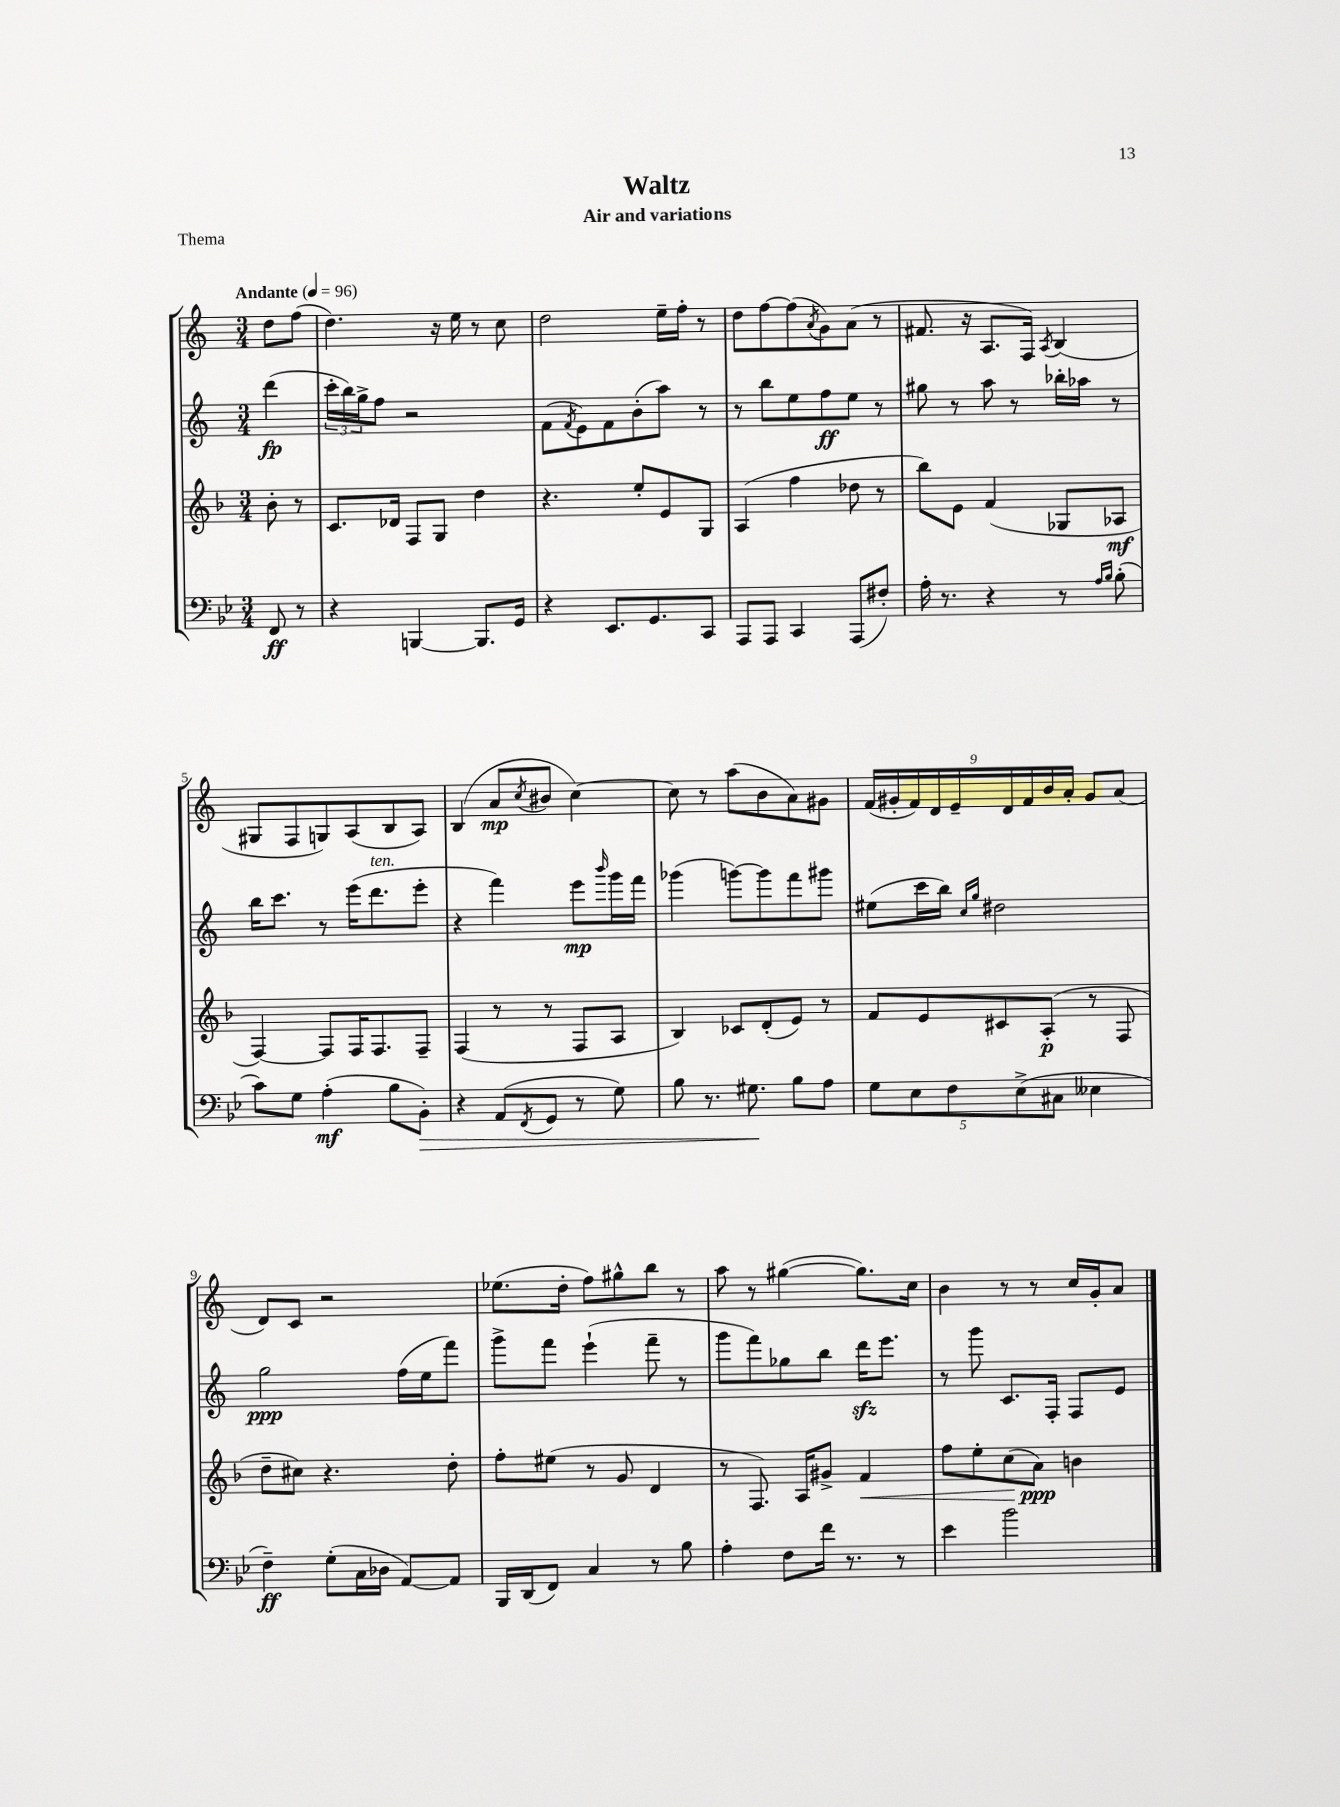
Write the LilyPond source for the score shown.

\header { title = "Waltz" subtitle = "Air and variations" piece = "Thema" }
<<
\new StaffGroup <<
\new Staff = "s0" {
    \clef treble \key c \major \numericTimeSignature \time 3/4 \partial 4 \tempo "Andante" 4 = 96
    d''8 f''8( |
    d''4.) r16 e''16 r8 c''8 |
    d''2 e''16-- f''16-. r8 |
    d''8 f''8~ f''8( \acciaccatura { a'8 } g'8) a'8( r8 |
    fis'8. r16 a8. f16) \acciaccatura { a8 } b4( |
    gis8 f8 g8) a8( b8 a8) |
    b4( a'8\mp \acciaccatura { c''8 } bis'8 c''4~) |
    c''8 r8 a''8( b'8 a'8) gis'8 |
    \tuplet 9/8 { f'16( gis'16-. f'16) d'16 e'16-- d'16 f'16 b'16 a'16-. } gis'8 a'8( |
    d'8) c'8 r2 |
    ees''8.( d''16-. f''8) gis''8-^ b''8 r8 |
    a''8 r8 gis''4~( gis''8.) c''16 |
    b'4 r8 r8 c''16 g'16-. a'8 \bar "|." |
}
\new Staff = "s1" {
    \clef treble \key c \major \numericTimeSignature \time 3/4 \partial 4
    d'''4\fp( |
    \tuplet 3/2 { c'''16-. b''16) g''16-> } f''8 r2 |
    f'8( \acciaccatura { f'8 } e'8) f'8 b'8-.( a''8) r8 |
    r8 b''8 e''8 f''8\ff e''8 r8 |
    gis''8 r8 a''8 r8 bes''16-. aes''16 r8 |
    b''16 c'''8. r8 e'''16( d'''8.^\markup { \italic "ten." } e'''8-. |
    r4 f'''4) e'''8\mp \grace { b'''16 } g'''16 f'''16 |
    ges'''4( g'''8~) g'''8 f'''8 gis'''8 |
    eis''8( c'''16 b''16) \grace { c''16 g''16 } dis''2 |
    g''2\ppp f''16( e''16 f'''8) |
    g'''8-> f'''8 e'''4-!( f'''8-- r8 |
    g'''8 f'''8) ges''8 b''8 d'''16\sfz e'''8. |
    r8 g'''8 c'8. f16-. f8 e'8 \bar "|." |
}
\new Staff = "s2" {
    \clef treble \key f \major \numericTimeSignature \time 3/4 \partial 4
    bes'8-. r8 |
    c'8. des'16 f8 g8 d''4 |
    r4. e''8-. e'8 g8 |
    a4( f''4 des''8 r8 |
    bes''8) e'8 f'4( ges8 aes8\mf |
    f4~) f8 f16 f8. f8-- |
    f4( r8 r8 f8 a8 |
    bes4) ces'8 d'8-.( e'8) r8 |
    f'8 e'8 cis'8 a8-.\p( r8 f8 |
    d''8-- cis''8) r4. d''8-. |
    f''8-. eis''8( r8 g'8 d'4 |
    r8 f8.) a16 gis'8-> f'4\< |
    f''8 e''8-. c''8( a'8\ppp\!) b'4 \bar "|." |
}
\new Staff = "s3" {
    \clef bass \key bes \major \numericTimeSignature \time 3/4 \partial 4
    f,8\ff r8 |
    r4 b,,4~ b,,8. g,16 |
    r4 ees,8. g,8. c,8 |
    a,,8 a,,8 c,4 a,,8( fis8-.) |
    a16-. r8. r4 r8 \grace { a16 bes16 } bes8-.( |
    c'8) g8 a4-.\mf( bes8 bes,8-.\>) |
    r4 a,8( \acciaccatura { f,8 } g,8 r8 g8) |
    bes8 r8. gis8.\! bes8 a8 |
    \tuplet 5/4 { g8 ees8 f8 ees8->( cis8 } eeses4 |
    f4--\ff) g8-.( c16 des16 a,8~) a,8 |
    bes,,16 d,16( f,8) c4 r8 bes8 |
    a4-. f8 f'16 r8. r8 |
    ees'4 bes'2 \bar "|." |
}
>>
>>
